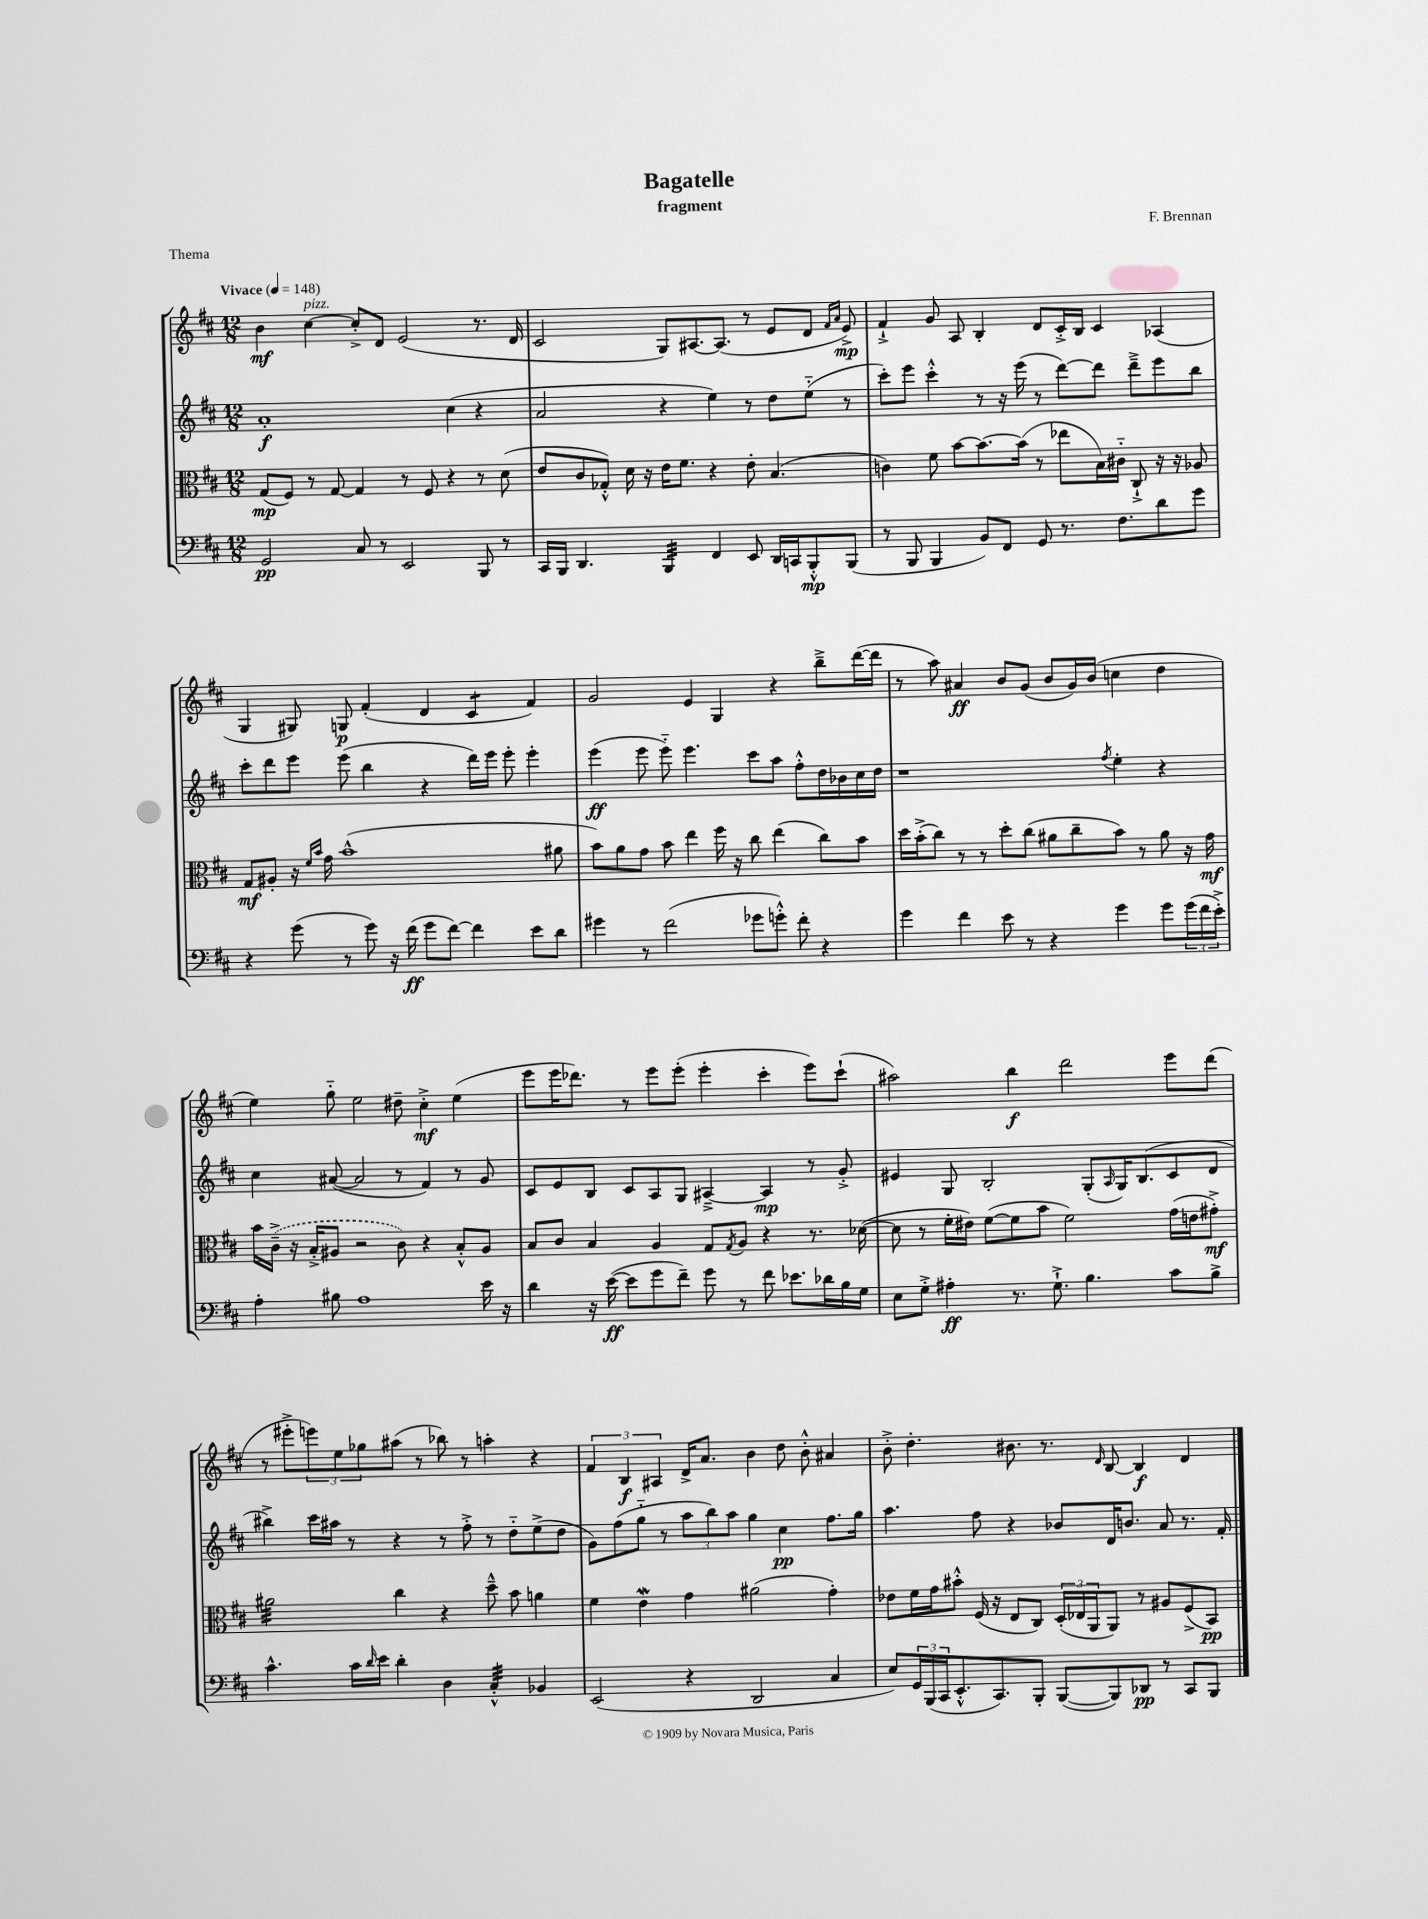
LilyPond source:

\header { title = "Bagatelle" composer = "F. Brennan" subtitle = "fragment" piece = "Thema" }
<<
\new StaffGroup <<
\new Staff = "s0" {
    \clef treble \key d \major \numericTimeSignature \time 12/8 \tempo "Vivace" 4 = 148
    b'4\mf cis''4~^\markup { \italic "pizz." } cis''8-.-> d'8 e'2( r8. d'16 |
    cis'2 g8) ais8.~ ais8.( r8 e'8 d'8 \grace { fis'16 a'16 } e'8->\mp) |
    fis'4-!-> g'8 a8 b4-. d'8 cis'16-.-> b16 cis'4 aes4( |
    g4 gis8) g8\p fis'4-.( d'4 cis'4:8 fis'4) |
    g'2 e'4 g4 r4 b''8---> d'''16~( d'''16 |
    r8 a''8) ais'4\ff b'8 g'8( b'8 g'16) b'16( c''4 d''4 |
    e''4) g''8-_ e''2 dis''8-- cis''4-.->\mf e''4( |
    e'''8 e'''16 des'''8.) r8 e'''8 e'''8-.( e'''4-. cis'''4-. e'''8) cis'''8-!( |
    ais''2) b''4\f d'''2 e'''8 d'''8( |
    r8 eis'''8-.-> \tuplet 3/2 { e'''8) e''8 ges''8 } ais''8( r8 bes''8) r8 a''4-. r4 |
    \tuplet 3/2 { fis'4 b4\f ais4 } d'16-> a'8. b'4 d''8 b'8-.-^ ais'4 |
    b'8-.-> d''4.-. bis'8. r8. \grace { d'16 } b8~ b4\f d'4 \bar "|." |
}
\new Staff = "s1" {
    \clef treble \key d \major \numericTimeSignature \time 12/8
    a'1-.\f cis''4( r4 |
    a'2 r4 e''4) r8 d''8 e''8-_( r8 |
    cis'''8-.) e'''8 cis'''4-.-^ r8 r16 e'''16( r8 d'''8~) d'''8 d'''8---> e'''8 b''8 |
    cis'''8-. d'''8 e'''8 e'''8( b''4 r4 d'''16) e'''16 e'''8-. e'''4-. |
    e'''4\ff( e'''8 e'''8-_) e'''4. cis'''8 a''8 fis''8-.-^ d''16 bes'16 cis''16 d''16 |
    r1 \acciaccatura { fis''8 } e''4-. r4 |
    cis''4 ais'8~( ais'2 r8 fis'4) r8 g'8 |
    cis'8 e'8 b8 cis'8 a8 g8 ais4~---> ais4\mp r8 g'8-.-> |
    eis'4 g8 b2-. g8-.( \grace { a16 } g16) b8.( cis'8 d'8 |
    bis''4->) cis'''16 ais''16 r8 r4 r8 fis''8-.-> r8 d''8-_ e''8->( d''8 |
    g'8) fis''8( g''8-_ r8 \tuplet 3/2 { a''8 b''8) a''8 } g''4 cis''4\pp fis''8. g''16 |
    a''4. fis''8 r4 bes'8 d'16 b'8. a'8 r8. fis'16-. \bar "|." |
}
\new Staff = "s2" {
    \clef alto \key d \major \numericTimeSignature \time 12/8
    g8\mp( fis8) r8 g8~ g4 r8 fis8 r4 r8 d'8( |
    e'8 cis'8 ges8-.-^) d'16 r16 e'16 fis'8. r4 e'8-. b4.( |
    c'4) fis'8 b'8~ b'8.~ b'16( r8 ees''8 b16) cis'16-_ cis8-!-> r16 r16 aes8 |
    g8\mf ais8-. r16 \grace { fis'16 b'16 } g'16 b'1-^( ais'8 |
    b'8) a'8 g'8 b'8 e''4 fis''16 r16 cis''8 e''4( cis''8) b'8 |
    d''16 b'16-.->( cis''8) r8 r8 d''8-. cis''8( ais'8 cis''8-- b'8) r8 ais'8 r16 g'16\mf |
    b'16 \once \slurDashed cis'16--->( r16 b16-.-> ais8 r2 cis'8) r4 b8-.-^ ais8 |
    b8 cis'8 b4 a4 g8 \acciaccatura { g8 } a8 r4 r8. des'16~( |
    des'8 r8 fis'16-. eis'16) fis'8~( fis'8 b'8 fis'2) g'16( e'16 gis'8-.->\mf) |
    ais'2:32 cis''4 r4 d''8---^ b'8 a'4 |
    fis'4 e'4\mordent g'4 ais'2( g'4-.) |
    ees'8 fis'16 g'16 bis'8-.-^ fis16( r16 e8 cis8) \tuplet 3/2 { d16-.( ees16 a,16 } a,8) r8 ais8 fis8->( b,8\pp) \bar "|." |
}
\new Staff = "s3" {
    \clef bass \key d \major \numericTimeSignature \time 12/8
    g,2\pp cis8 r8 e,2 b,,8 r8 |
    cis,16 b,,16 d,4. b,,4:32 fis,4 e,8 d,16 c,16 b,,8-.-^\mp b,,8( |
    r8 b,,8 b,,4 b,8) fis,8 g,8 r8. fis8. d'8 g'8 |
    r4 g'8( r8 g'8) r16 fis'16\ff( g'8 fis'8~) fis'4 e'8 d'8 |
    gis'4 r8 fis'2( ges'8 g'8-.-^) fis'8-. r4 |
    g'4 fis'4 e'8 r8 r4 g'4 g'8 \tuplet 3/2 { g'16( fis'16 e'16-.->) } |
    a4-. bis8 a1 e'16 r16 |
    d'4 r16 e'16~\ff( e'8 g'8 fis'8--) g'8 r8 fis'8 ees'8. des'16 b16 g16 |
    e8 g8-.-> ais4-.\ff r8. g8.-!-> b4. cis'8 b8-> |
    cis'4.-^ cis'16 \grace { d'16 } e'16 d'4-. d4 cis4:32-.-^ bes,4 |
    e,2( r4 d,2 cis4 |
    e8) \tuplet 3/2 { g,16 b,,16( cis,16 } e,8.-.-^ cis,8.) b,,8-. b,,8~( b,,8) des,8\pp r8 cis,8 b,,8 \bar "|." |
}
>>
>>
\layout { \context { \Score \remove "Bar_number_engraver" } }
